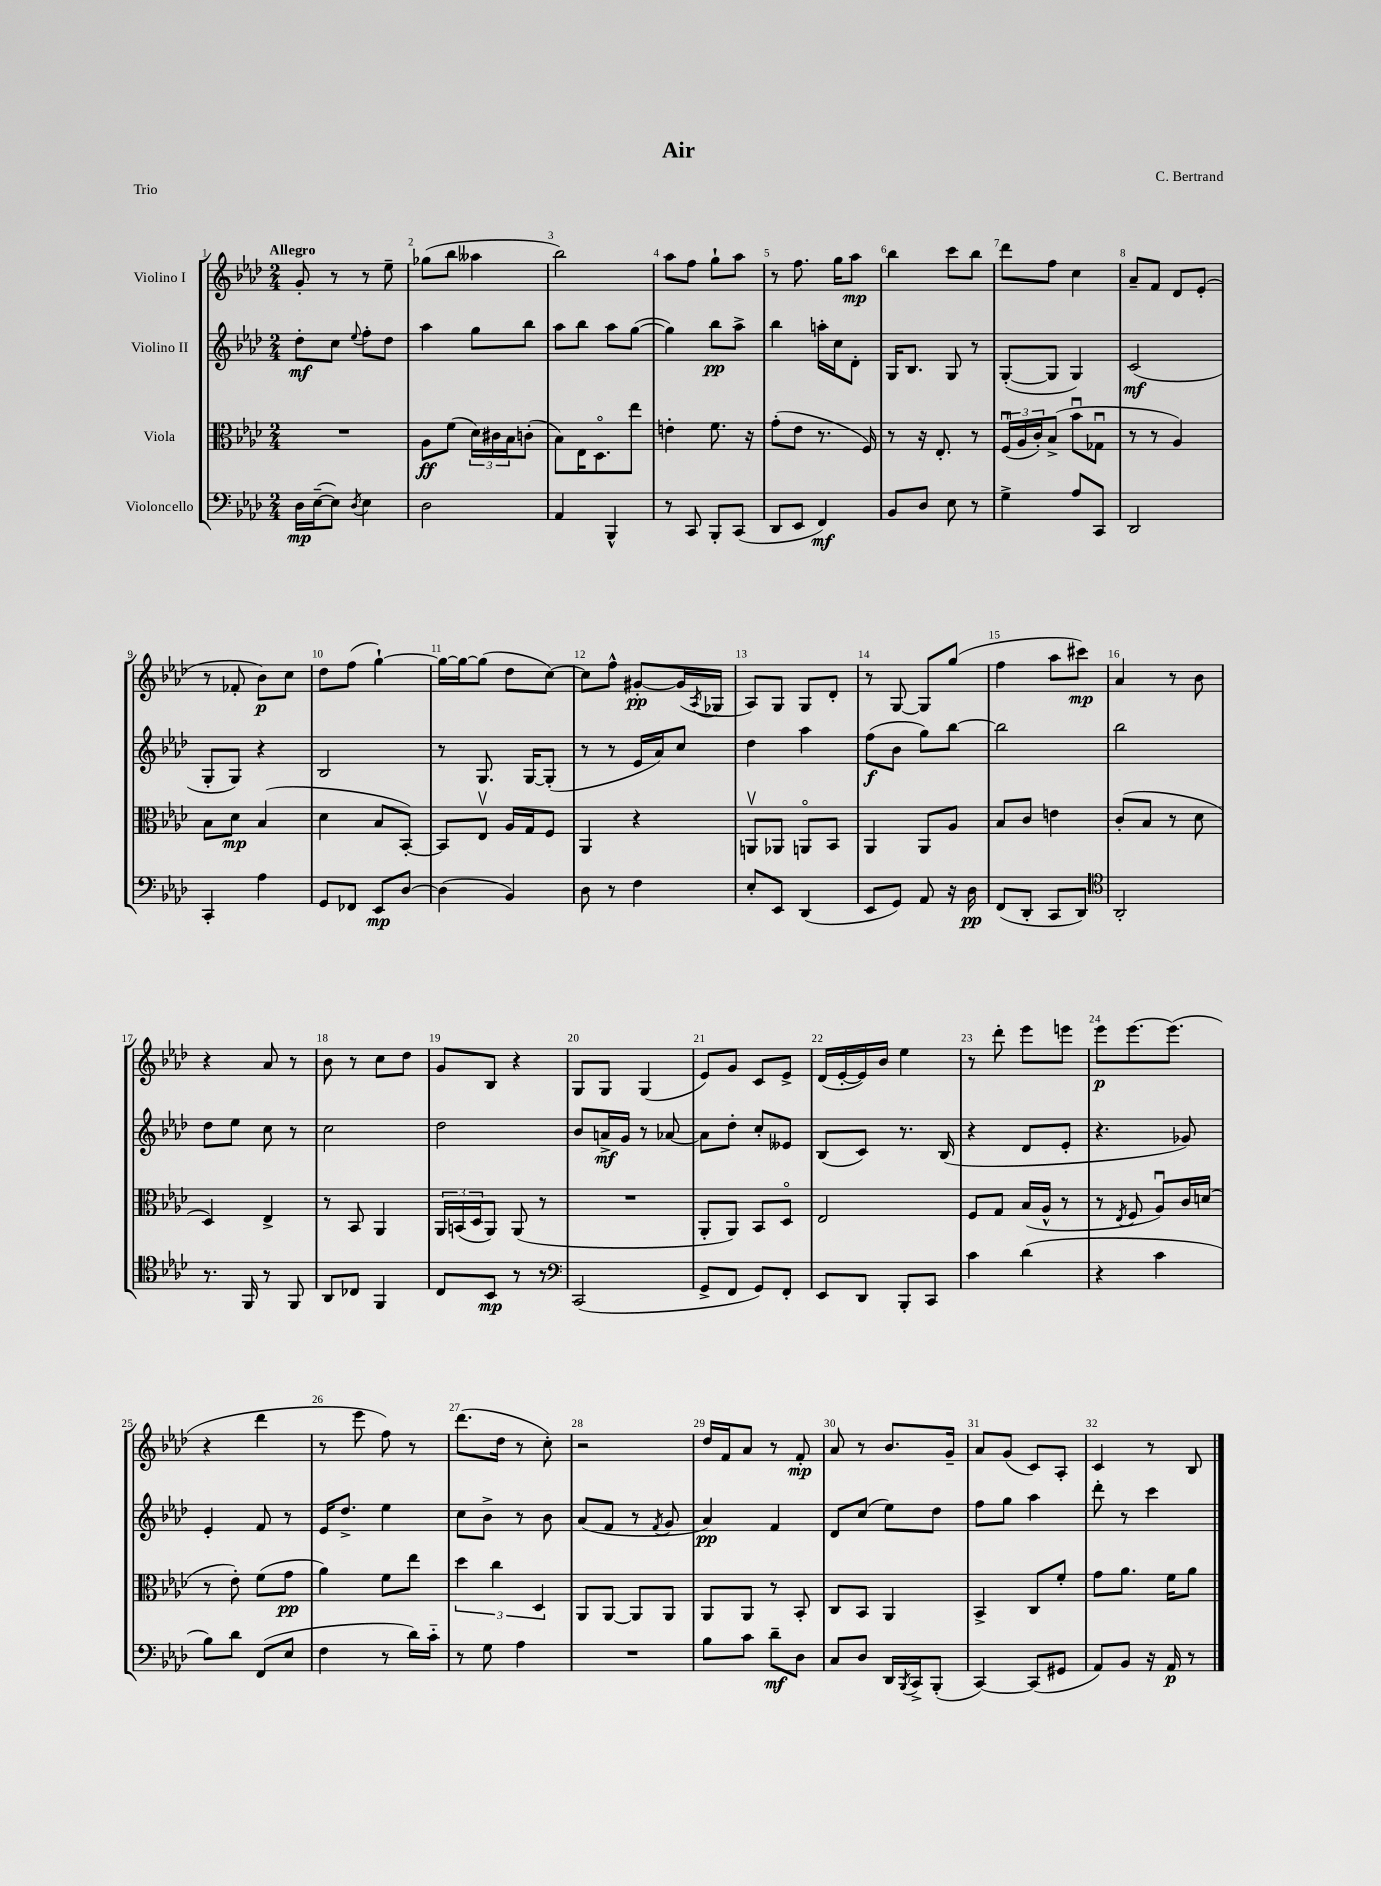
\header { title = "Air" composer = "C. Bertrand" piece = "Trio" }
<<
\new StaffGroup <<
\new Staff = "s0" \with { instrumentName = "Violino I" } {
    \clef treble \key aes \major \numericTimeSignature \time 2/4 \tempo "Allegro"
    g'8-. r8 r8 ees''8-- |
    ges''8( bes''8 aeses''4 |
    bes''2) |
    aes''8 f''8 g''8-! aes''8 |
    r8 f''8. g''16 aes''8\mp |
    bes''4 c'''8 bes''8 |
    des'''8 f''8 c''4 |
    aes'8-- f'8 des'8 ees'8-.( |
    r8 fes'8-. bes'8\p) c''8 |
    des''8 f''8( g''4~-!) |
    g''16~ g''16~ g''8( des''8 c''8~) |
    c''8 f''8-^ gis'8~-.\pp gis'16( \acciaccatura { aes8 } ges16 |
    aes8) g8 g8 des'8-. |
    r8 g8~ g8 g''8( |
    f''4 aes''8 cis'''8\mp) |
    aes'4 r8 bes'8 |
    r4 aes'8 r8 |
    bes'8 r8 c''8 des''8 |
    g'8 bes8 r4 |
    g8 g8 g4( |
    ees'8) g'8 c'8 ees'8-> |
    des'16( ees'16~-. ees'16) bes'16 ees''4 |
    r8 des'''8-. ees'''8 e'''8 |
    ees'''8\p ees'''8.~ ees'''8.( |
    r4 des'''4 |
    r8 ees'''8 f''8) r8 |
    des'''8.( des''16 r8 c''8-.) |
    r2 |
    des''16 f'16 aes'8 r8 f'8-.\mp |
    aes'8 r8 bes'8. g'16-- |
    aes'8 g'8( c'8) aes8-. |
    c'4 r8 bes8 \bar "|." |
}
\new Staff = "s1" \with { instrumentName = "Violino II" } {
    \clef treble \key aes \major \numericTimeSignature \time 2/4
    des''8-.\mf c''8 \appoggiatura { ees''8 } f''8-. des''8 |
    aes''4 g''8 bes''8 |
    aes''8 bes''8 aes''8 g''8~( |
    g''4) bes''8\pp aes''8-> |
    bes''4 a''16-. c''16 des'8-. |
    g16 bes8. g8 r8 |
    g8~-.( g8 g4) |
    c'2\mf( |
    g8-. g8) r4 |
    bes2 |
    r8 g8. g16~ g8-.( |
    r8 r8 ees'16 aes'16) c''8 |
    des''4 aes''4 |
    f''8\f( bes'8 g''8) bes''8~ |
    bes''2 |
    bes''2 |
    des''8 ees''8 c''8 r8 |
    c''2 |
    des''2 |
    bes'8 a'16->\mf g'16 r8 aes'8~ |
    aes'8 des''8-. c''8-. eeses'8 |
    bes8( c'8) r8. bes16( |
    r4 des'8 ees'8-. |
    r4. ges'8) |
    ees'4-. f'8 r8 |
    ees'16 des''8.-> ees''4 |
    c''8 bes'8-> r8 bes'8 |
    aes'8( f'8 r8 \acciaccatura { f'8 } g'8 |
    aes'4\pp) f'4 |
    des'8 c''8( ees''8) des''8 |
    f''8 g''8 aes''4 |
    des'''8-. r8 c'''4 \bar "|." |
}
\new Staff = "s2" \with { instrumentName = "Viola" } {
    \clef alto \key aes \major \numericTimeSignature \time 2/4
    R2 |
    aes8\ff f'8( \tuplet 3/2 { des'16) cis'16 bes16 } c'8-.( |
    bes8) ees16 des8.\flageolet ees''8 |
    e'4-. f'8. r16 |
    g'8-.( ees'8 r8. f16) |
    r8 r16 ees8.-. r8 |
    \tuplet 3/2 { f16\downbow( aes16 c'16-.) } bes8->( bes'8\downbow ges8\downbow |
    r8 r8 aes4) |
    bes8 des'8\mp bes4( |
    des'4 bes8 bes,8~-.) |
    bes,8 ees8\upbow aes16 g16 f8 |
    aes,4 r4 |
    a,8\upbow aes,8 a,8\flageolet bes,8 |
    aes,4 aes,8 aes8 |
    bes8 c'8 e'4 |
    c'8-.( bes8 r8 des'8 |
    des4) ees4-> |
    r8 bes,8 aes,4 |
    \tuplet 3/2 { aes,16 b,16( des16 } aes,8) aes,8( r8 |
    R2 |
    aes,8-. aes,8) bes,8 des8\flageolet |
    ees2 |
    f8 g8 bes16( aes16-^ r8 |
    r8 \acciaccatura { ees8 } f8 aes8\downbow) c'16 d'16( |
    r8 ees'8-.) f'8( g'8\pp |
    aes'4) f'8 ees''8 |
    \tuplet 3/2 { des''4 c''4 des4 } |
    aes,8 aes,8~ aes,8 aes,8 |
    aes,8 aes,8 r8 bes,8-. |
    c8 bes,8 aes,4 |
    bes,4-> c8 f'8-. |
    g'8 aes'8. f'16 aes'8 \bar "|." |
}
\new Staff = "s3" \with { instrumentName = "Violoncello" } {
    \clef bass \key aes \major \numericTimeSignature \time 2/4
    des16\mp ees16~--( ees8) \acciaccatura { des8 } ees4 |
    des2 |
    aes,4 bes,,4-^ |
    r8 c,8 bes,,8-. c,8( |
    des,8 ees,8 f,4\mf) |
    bes,8 des8 ees8 r8 |
    g4-> aes8 c,8 |
    des,2 |
    c,4-. aes4 |
    g,8 fes,8 ees,8\mp des8~ |
    des4( bes,4) |
    des8 r8 f4 |
    ees8-. ees,8 des,4( |
    ees,8 g,8) aes,8 r16 des16\pp |
    f,8( des,8-. c,8 des,8) |
    \clef tenor aes,2-. |
    r8. f,16 r8 f,8 |
    aes,8 ces8 f,4 |
    c8 bes,8\mp r8 r8 |
    \clef bass c,2( |
    g,8-> f,8 g,8) f,8-. |
    ees,8 des,8 bes,,8-. c,8 |
    c'4 des'4( |
    r4 c'4 |
    bes8) des'8 f,8( ees8 |
    f4 r8 des'16) c'16-_ |
    r8 g8 aes4 |
    R2 |
    bes8 c'8 des'8--\mf des8 |
    c8 des8 des,16 \acciaccatura { bes,,8 } c,16-> bes,,8-.( |
    c,4~) c,8( gis,8 |
    aes,8) bes,8 r16 aes,16\p r8 \bar "|." |
}
>>
>>
\layout { \context { \Score \override BarNumber.break-visibility = ##(#f #t #t) barNumberVisibility = #all-bar-numbers-visible } }
